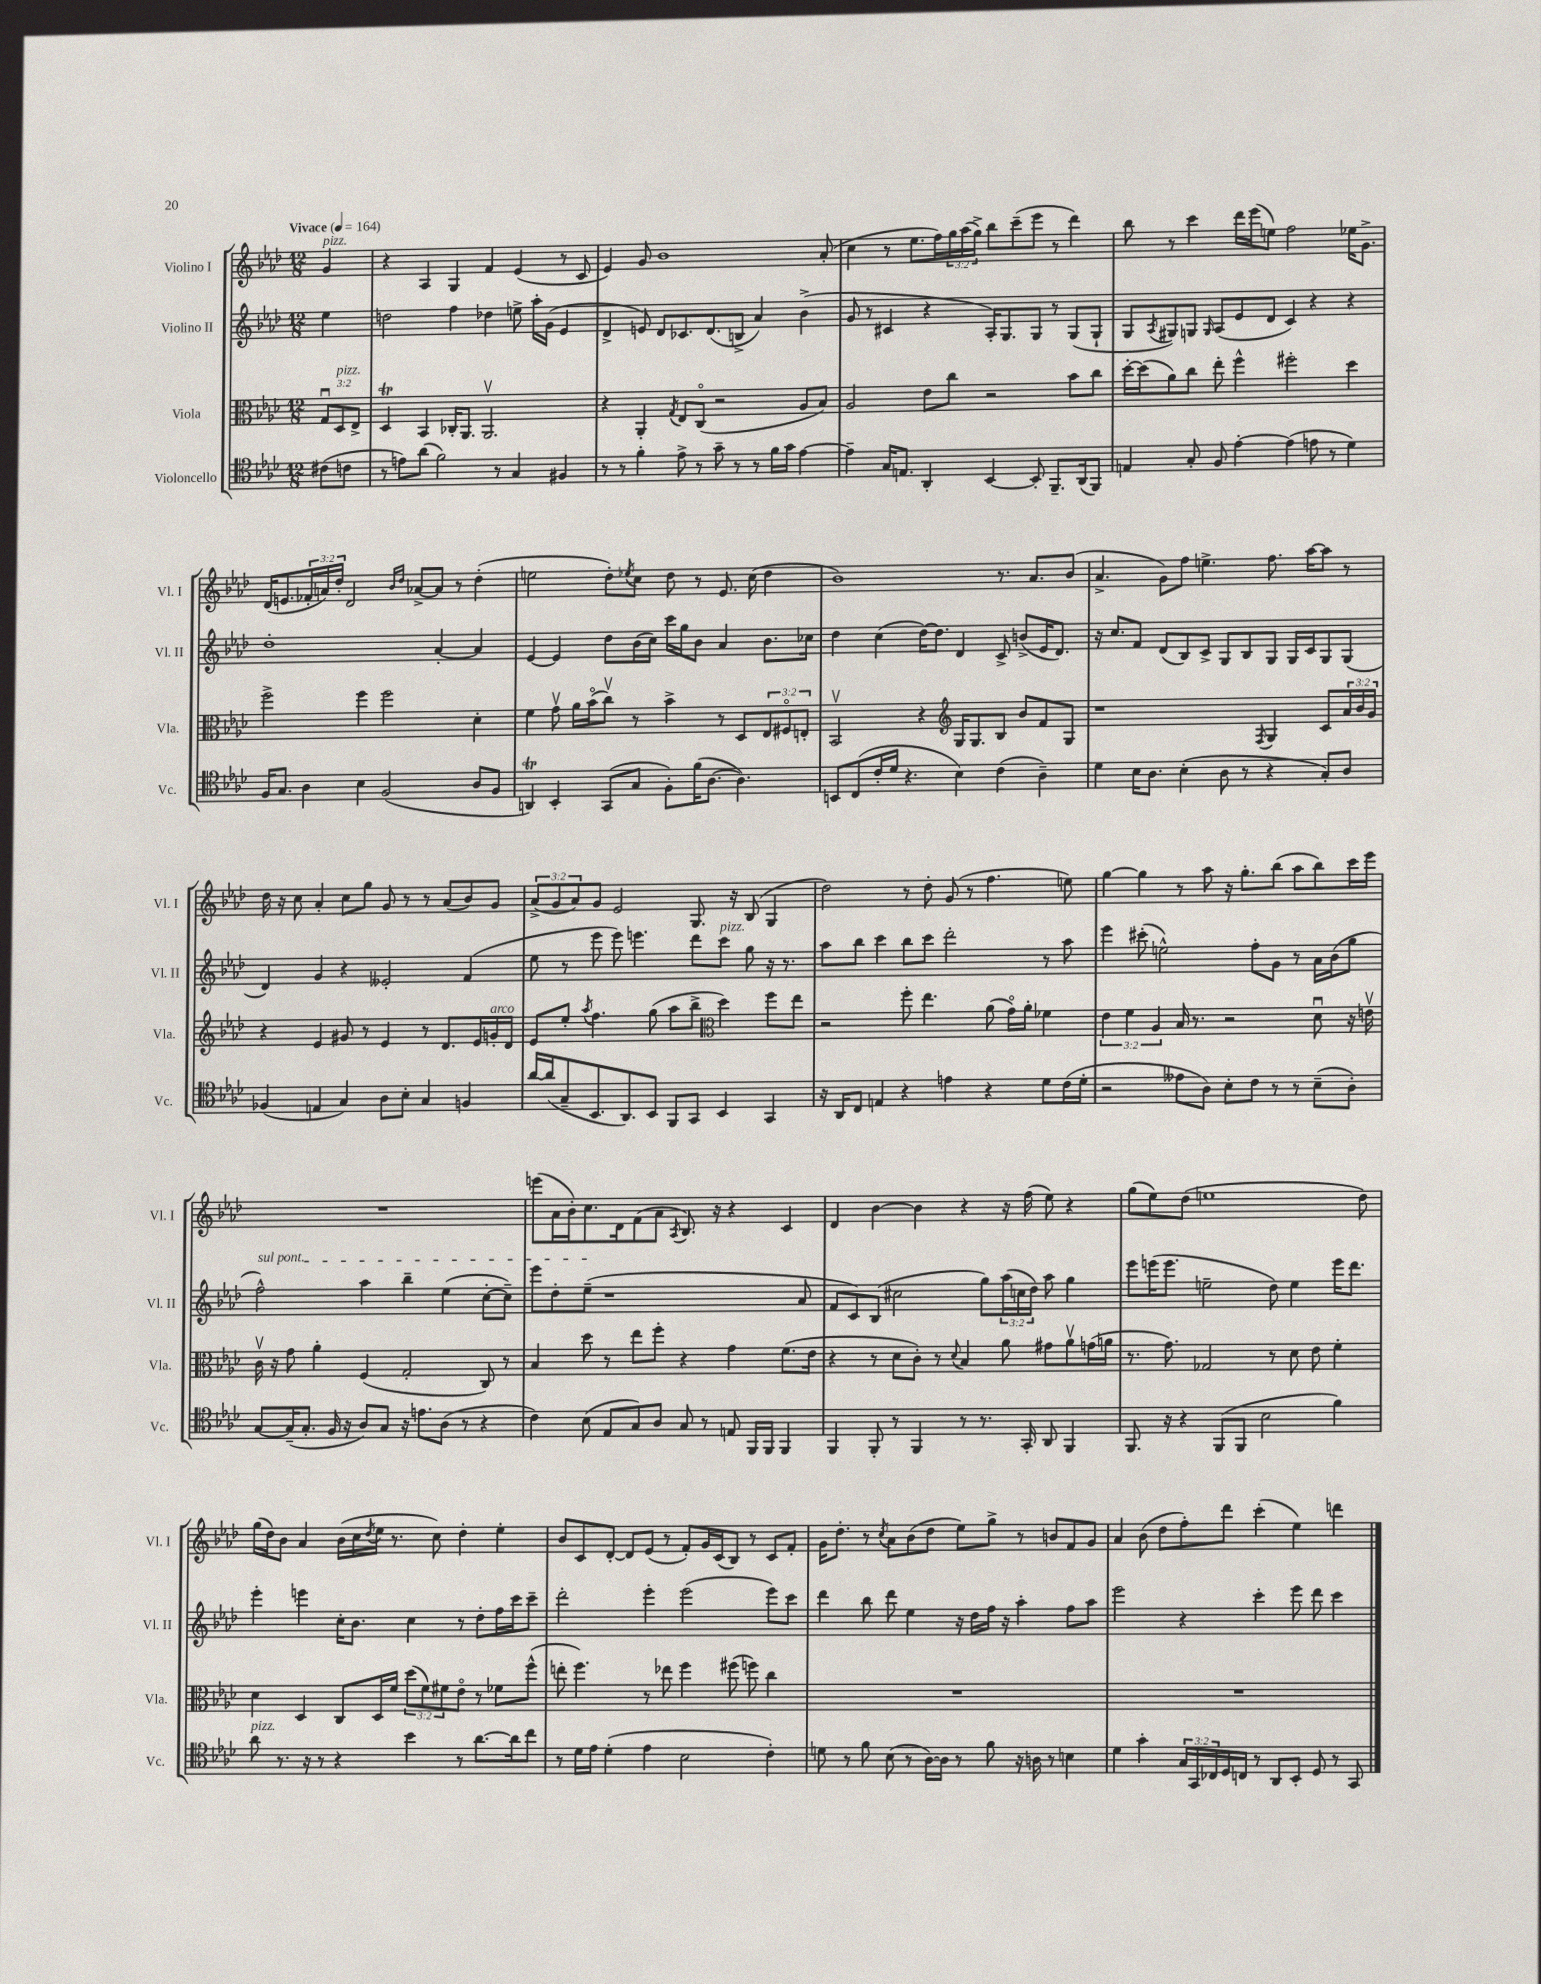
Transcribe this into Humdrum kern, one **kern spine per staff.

**kern	**kern	**kern	**kern
*part4	*part3	*part2	*part1
*staff4	*staff3	*staff2	*staff1
*I"Violoncello	*I"Viola	*I"Violino II	*I"Violino I
*I'Vc.	*I'Vla.	*I'Vl. II	*I'Vl. I
*clefC4	*clefC3	*clefG2	*clefG2
*k[b-e-a-d-]	*k[b-e-a-d-]	*k[b-e-a-d-]	*k[b-e-a-d-]
*M12/8	*M12/8	*M12/8	*M12/8
*MM164	*MM164	*MM164	*MM164
=	=	=	=
!	!	!	!LO:TX:a:B:t=Vivace
!	!	!	!LO:TX:a:i:t=pizz.
(8c#X\L	12Gu/L	4ee-\	4g/
!	!LO:TX:a:i:t=pizz.	!	!
.	12D-/	.	.
8cn\J	.	.	.
.	12E-^/J	.	.
=1	=1	=1	=1
8r	4D-T/	2ddn\	4r
8en\L)	.	.	.
(8a-\J	4BB-/	.	4A-/
2f\)	.	.	.
.	16C-X'/KL	4ff\	4G/
.	8.AA-/J	.	.
.	2.AA-v/	4dd-X\	4f/
8r	.	.	.
4G/	.	8een^\	(4e-/
.	.	16aa-'\LL	.
.	.	(16g\JJ	.
4F#X/	.	4e-/	8r
.	.	.	8c/
=2	=2	=2	=2
8r	4r	4d-^/	4e-/)
8r	.	.	.
4f'\	4AA-'/	8en/)	8g/
.	.	8d-/L	1b-
.	8qG/	.	.
8e-^\	8E-/L	8.c-X/	.
8r	(8C/J	.	.
.	.	(8.d-/	.
8g~\	2r	.	.
8r	.	8Bn^/J	.
8r	.	4a-/)	.
16f\LL	.	.	.
16g\JJ	.	.	.
[4e-\	8A-/L	(4b-^\	.
.	8B-/J)	.	(8a-'/
=3	=3	=3	=3
4e-~\]	2A-/	8g/	4cc\
.	.	8r	.
16G/KL	.	4c#X/	8r
8.En/J	.	.	.
.	.	.	8.ee-\L
4AA-'/	8e-\L	4r	.
.	.	.	16ff\L)
.	8cc\J	.	24gg\
.	.	.	(24aa-\
.	.	.	24gg^\JJ)
[4BB-/	2r	16A-'/KL)	8bb-\L
.	.	8.G/	.
.	.	.	(8ccc~\
8BB-'/]	.	8G/J	8eee-\J
8.FF~/L	.	8r	8r
.	8b-\L	(8G/L	4ddd-\)
(16AA-/k	.	.	.
8FF/J)	8cc\J	8G`/J	.
=4	=4	=4	=4
4En/	[16dd-'\LL	8G/L	8bb-\
.	(16dd-\J]	.	.
.	.	8qA-/	.
.	8a-\)	8G#X/)	8r
8G'/	8cc\J	8Gn/J	4ccc\
.	.	16qqG/	.
8F/	8ee-'\	(8A-/L	.
[4e-'\	4ff^^\	8e-/	16ddd-\LL
.	.	.	(16eee-\J
.	.	8d-/J	8een\J)
(4e-\]	2ff#X'\	4c/)	2ff\
8en\	.	4r	.
8r	.	.	.
4d-\)	4dd-\	4r	16ee-X\KL
.	.	.	8.g^\J
!!LO:LB:g=z
=5	=5	=5	=5
16F/KL	2ff^\	1dd-'	(16d-/KL
8.G/J	.	.	8.en/
4A-\	.	.	24f-X'/L
.	.	.	24an/)
.	.	.	24dd-'/JJ
.	.	.	2d-/
4B-\	4ff\	.	.
(2F/	2ff\	.	.
.	.	.	16qqb-/LL
.	.	.	16qqdd-/JJ
.	.	.	[8a-X^/L
.	.	[4a-'/	8a-/J]
.	.	.	8r
8A-/L	4d-'\	4a-/]	(4dd-'\
8F/J	.	.	.
=6	=6	=6	=6
4AAnt/)	4f\	[4e-/	2een\
4BB-'/	8gv\	4e-/]	.
.	16a-\LL	.	.
.	(16b-\J	.	.
(8GG/L	8ccv\J)	8dd-\L	8dd-'\L)
.	.	.	8qee-X/
8G/J	8r	(16b-\L	8cc\J
.	.	16cc\JJ)	.
8F'\L)	4b-^\	16ccc\LL	8dd-\
.	.	16gg\J	.
(16f\K	.	8b-\J	8r
[8.A-\J	.	.	.
.	8r	4a-/	8.e-/
4.A-\])	8D-/L	.	.
.	.	.	(16cc\
.	12E-/	8.b-\L	4dd-\
.	12F#X/	.	.
.	12En'/J	.	.
.	.	16cc-X\Jk	.
=7	=7	=7	=7
8BBn/L	2BB-v/	4dd-\	1b-)
(8C/	.	.	.
16c'/L	.	(4cc\	.
16d-/JJ	.	.	.
4.r	.	.	.
.	4r	[16dd-\KL)	.
.	.	8.dd-\J]	.
*	*clefG2	*	*
4B-\)	16G/KL	4d-/	.
.	8.G/	.	.
(4c\	8B-/J	8c^/	8.r
.	8b-/L	(8bn^/L	.
.	.	.	8.a-/L
4A-~\)	8f/	16e-/K	.
.	.	8.d-/J)	.
.	8G/J	.	(8b-/J
=8	=8	=8	=8
4d-\	1r	16r	4.a-^/
.	.	8.cc/L	.
16B-\KL	.	8f/J	.
8.A-\J	.	.	.
.	.	(8d-/L	8g\L)
(4B-'\	.	8B-/)	8ff\J
.	.	8c^/J	4.een^\
8A-\	.	8G/L	.
8r	.	8B-/	.
.	8qF/	.	.
4r	4G/	8G/J	8.ff\
.	.	16G/LL	.
.	.	16c/J	[16aa-\KL
8G'/L)	8c/L	8G/	8aa-\J]
8A-/J	24a-/L	(8G/J	8r
.	24b-/	.	.
.	24g/JJ	.	.
!!LO:LB:g=z
=9	=9	=9	=9
(4F-X/	4r	4d-/)	16dd-\
.	.	.	16r
.	.	.	8cc\
4En/	4e-/	4g/	4a-'/
4G/)	8g#X/	4r	8cc\L
.	8r	.	8gg\J
8A-\L	4e-/	2e--X'/	8g/
8B-'\J	.	.	8r
4G/	8r	.	8r
.	8.d-/L	.	(8a-/L
4Fn/	.	(4f/	8b-/)
.	16e-/L	.	.
!	!LO:TX:a:i:t=arco	!	!
.	16gn'/	.	8g/J
.	16d-/JJ	.	.
=10	=10	=10	=10
[16a-/LL	8e-/L	8ee-\	(12a-^/L
(16a-/J]	.	.	.
.	.	.	12g/
8G~/	8ee-'/J	8r	.
.	.	.	12a-/)
.	8qaa-/	.	.
8.BB-/	4.ff\	8eee-\	8g/J
.	.	8eee-\)	2e-/
8.AA-/)	.	.	.
.	.	4.eeen\	.
8BB-/J	(8gg\	.	.
8FF/L	8aa-\L	.	.
8GG/J	8bb-^\J	8ddd-\L	8.G/
*	*clefC3	*	*
!	!	!LO:TX:a:i:t=pizz.	!
4BB-/	4dd-\)	8ccc\J	.
.	.	.	16r
.	.	8gg\	(8B-/
4GG/	8ff\L	16r	4G/
.	.	8.r	.
.	8ee-\J	.	.
=11	=11	=11	=11
16r	2r	8aa-\L	2dd-\)
16AA-/KL	.	.	.
8C/J	.	8bb-\J	.
4En/	.	4ccc\	.
4r	8ff'\	8bb-\L	8r
.	4.ee-\	8ccc\J	8dd-'\
4en\	.	2ddd-'\	(8g/
.	.	.	8r
4r	(8a-\	.	4.ff\
.	16g\LL)	.	.
.	16a-'\JJ	.	.
8d-\L	4f-X\	8r	.
(16c\L	.	8aa-\	8een\)
16d-'\JJ	.	.	.
=12	=12	=12	=12
2r	6e-\	4eee-\	[4gg\
.	6f\	.	.
.	.	(8ccc#X'\	4gg\]
.	6A-/	.	.
.	.	2een^^\)	.
8e--X\L	16B-/	.	8r
.	8.r	.	.
8A-\J)	.	.	8aa-\
8B-'\L	2r	.	16r
.	.	.	8.gg'\L
8c\J	.	8ff'\L	.
8r	.	8g\J	(8bb-\J
8r	.	8r	8aa-\L
(8B-~\L	8d-u\	16a-\LL	8bb-\)
.	.	(16b-\J	.
8A-'\J)	16r	8gg\J	16ccc\L
.	16env\	.	16eee-\JJ
!!LO:LB:g=z
=13	=13	=13	=13
!	!	!LO:TX:a:i:t=sul pont.	!
[8G/L	16cv\	2ff^^\)	1.r
.	16r	.	.
(16G~/K]	8g\	.	.
8.G'/J	.	.	.
.	4a-'\	.	.
16F/	.	.	.
16r	.	.	.
8A-/L)	(4F/	4aa-\	.
8G/J	.	.	.
16r	2G'/	4bb-~\	.
8.en\L	.	.	.
(8A-\J	.	(4ee-\	.
8r	.	.	.
4r	8C/)	[8cc'\L	.
.	8r	8cc~\J])	.
=14	=14	=14	=14
4c\)	4B-/	8eee-\L	(8eeen\L
.	.	8dd-'\	16a-\L
.	.	.	16b-'\J)
(8B-\	8dd-\	(8ee-~\J	8.cc\
8E-/L	8r	1r	.
.	.	.	16d-\k
8G/)	8ee-\L	.	(8f\
8A-/J	8ff'\J	.	8a-\J
.	.	.	8qA-/
8G/	4r	.	8.B-/)
8r	.	.	.
.	.	.	16r
8En/	4g\	.	4r
16FF/LL	.	.	.
16FF/JJ	.	.	.
4FF/	(8.f\L	.	4c/
.	.	8a-/	.
.	16e-\Jk	.	.
=15	=15	=15	=15
4FF/	4r	8f/L	4d-/
.	.	8c/)	.
8FF'/	8r	(8B-/J	[4b-\
8r	8d-\L	2cc#X\	.
4FF/	8c'\J)	.	4b-\]
.	8r	.	.
.	8qqd-/	.	.
8r	4B-/	.	4r
8.r	.	8gg\L)	.
.	8a-\	(24aa-\L	16r
.	.	24ccn\	.
16GG'/	.	.	(16ff\
.	.	24dd-\JJ)	.
8AA-/	8g#X\L	8aa-\	8ee-\)
4FF/	8a-v\	4gg\	4r
.	(16gn\L	.	.
.	16an\JJ	.	.
=16	=16	=16	=16
8.FF/	8.r	8eee-\L	(8gg\L
.	.	(16eeen\K	8ee-\)
16r	8.g\)	8.eee\J	.
4r	.	.	(8dd-\J
.	2G-X/	2een~\	1een
(8FF/L	.	.	.
8FF/J	.	.	.
2B-\	.	.	.
.	8r	8dd-\)	.
.	8d-\	4ee\	.
.	8e-\	.	.
4f\)	4f'\	16eee\KL	.
.	.	8.ddd-\J	.
.	.	.	8dd-\)
!!LO:LB:g=z
=17	=17	=17	=17
!LO:TX:a:i:t=pizz.	!	!	!
8a-\	4d-\	4eee-'\	(16gg\LL
.	.	.	16dd-\J)
8.r	.	.	8b-\J
.	4D-/	4eeen\	4a-/
16r	.	.	.
8r	.	.	.
4r	8C/L	16cc'\KL	(16b-\LL
.	.	8.b-\J	16cc\
.	.	.	8qdd-/
.	16D-/L	.	16ee-\JJ
.	16f/JJ	.	8.r
4b-\	(12dd-\L	4cc\	.
.	12f\)	.	.
.	.	.	8cc\)
.	12f#X\	.	.
8r	8e-\J	8r	4dd-'\
[8.a-\L	8r	8dd-'\L	.
.	8f-X\L	16ff\L	4ee-'\
16a-\k]	.	16ccc\J	.
8cc\J	(8ff^^\J	8ccc~\J	.
=18	=18	=18	=18
8r	8een'\	2ddd-'\	8b-/L
16d-\LL	4.ff\)	.	8c/
16e-\JJ	.	.	.
(4d-'\	.	.	[8d-'/J
.	.	.	8d-/L]
4e-\	8r	4eee-'\	(8e-/J
.	8ee-X\	.	8r
2B-\	4ff\	(2eee-\	8f'/L)
.	.	.	16g/L
.	.	.	(16c/J
.	(8ff#X\	.	8B-/J)
.	8ffn\)	.	8r
4c'\)	4cc\	8eee-\L)	8c/L
.	.	8ccc\J	8f'/J
=19	=19	=19	=19
8dn\	1.r	4ddd-\	16g\KL
.	.	.	8.dd-'\J
8r	.	.	.
8f\	.	8bb-\	8r
.	.	.	8qcc/
(8B-\	.	8ddd-\	8a-\L
8r	.	4ee-\	(8b-\
[16A-\LL)	.	.	8dd-\J
16A-\JJ]	.	.	.
8r	.	16r	8ee-\L)
.	.	16dd-\LL	.
8f\	.	16ff\JJ	8gg^\J
.	.	16r	.
16r	.	4aa-'\	8r
16An\	.	.	.
8r	.	.	8bn/L
4Bn\	.	8ff\L	8f/
.	.	8aa-\J	8g/J
=20	=20	=20	=20
4d-\	1.r	2eee-\	4a-/
4g'\	.	.	(8b-\
.	.	.	8dd-\L
24G/LL	.	4r	8ff'\)
24GG/	.	.	.
24C-X/	.	.	.
16D-/	.	.	8ddd-\J
16Cn/JJ	.	.	.
8r	.	4ccc'\	(4ccc'\
8AA-/L	.	.	.
8BB-'/J	.	8eee-\	4ee-\)
8D-/	.	8ddd-\	.
8r	.	4ccc\	4dddn\
8GG/	.	.	.
==	==	==	==
*-	*-	*-	*-
